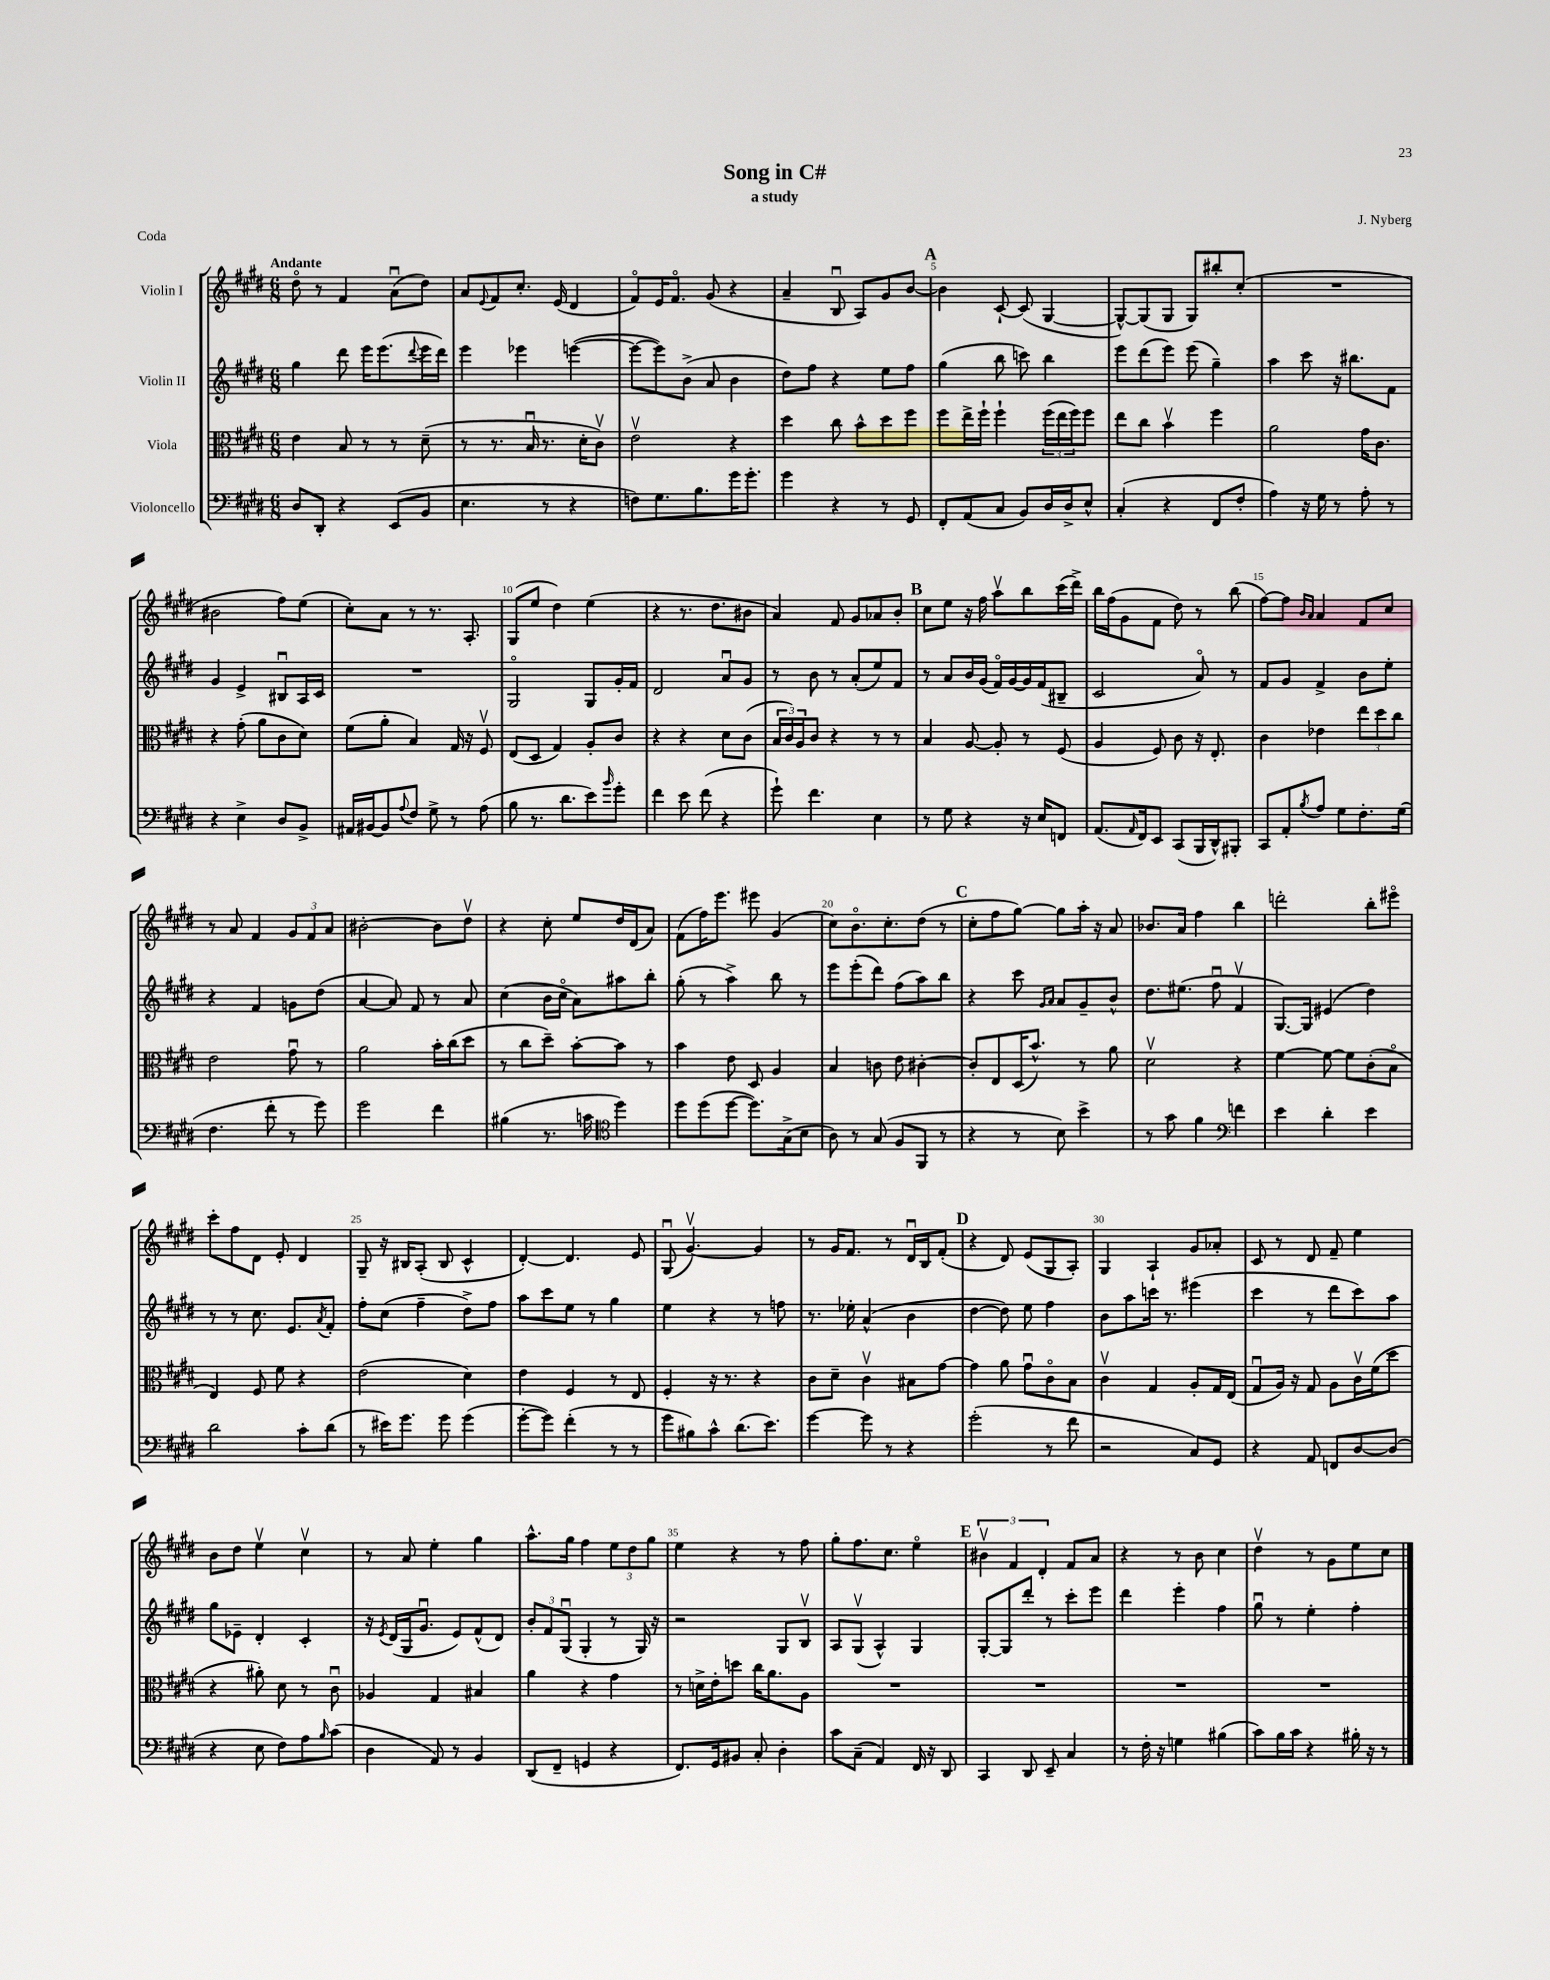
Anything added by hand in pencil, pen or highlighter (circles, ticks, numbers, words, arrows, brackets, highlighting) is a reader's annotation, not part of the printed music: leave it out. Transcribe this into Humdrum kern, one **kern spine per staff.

**kern	**kern	**kern	**kern
*part4	*part3	*part2	*part1
*staff4	*staff3	*staff2	*staff1
*I"Violoncello	*I"Viola	*I"Violin II	*I"Violin I
*clefF4	*clefC3	*clefG2	*clefG2
*k[f#c#g#d#]	*k[f#c#g#d#]	*k[f#c#g#d#]	*k[f#c#g#d#]
*M6/8	*M6/8	*M6/8	*M6/8
=1	=1	=1	=1
!	!	!	!LO:TX:a:B:t=Andante
8D#/L	4e\	4gg#\	8dd#\
8DD#'/J	.	.	8r
4r	8B/	8ddd#\	4f#/
.	8r	16eee\KL	.
.	.	(8.eee\	.
(8EE/L	8r	.	(8au\L
.	.	8qqddd#/	.
8BB/J	(8d#~\	16eee\L	8dd#\J)
.	.	16ddd#\JJ)	.
=2	=2	=2	=2
4.E\	8r	4eee\	8a/L
.	.	.	8qqe/
.	8.r	.	8f#/
.	.	4eee-X\	8.cc#'/J
.	16Bu/	.	.
8r	8.r	.	.
.	.	.	(16e/
4r	.	([4eeen\	4d#/
.	16d#'\KL	.	.
.	8c#v\J)	.	.
=3	=3	=3	=3
8Fn\L)	2ev\	8eee\L_	8f#/L)
8.G#\	.	8eee\])	16e/K
.	.	.	8.f#/J
.	.	(8b^\J	.
8.B\	.	.	.
.	.	8a/	(8g#/
16g#\K	4r	4b\	4r
8.g#'\J	.	.	.
=4	=4	=4	=4
4g#\	4dd#\	8dd#\L)	4a~/
.	.	8ff#\J	.
4r	8cc#\	4r	8Bu/
.	8b^^\L	.	8A/L)
8r	8dd#\	8ee\L	8g#/
8GG#/	8ff#\J	8ff#\J	[8b/J
!!LO:REH:place=s1:t=A
=5	=5	=5	=5
8FF#'/L	8ff#\L	(4gg#\	4b\]
(8AA/	16ee^\L	.	.
.	16ff#`\JJ	.	.
8C#/J	4ff#`\	8bb\	[8c#`/
8BB/L)	.	8cccn\)	(8c#/]
16D#/L	(24ff#\LL	4bb\	[4G#/
.	24ee\	.	.
16D#^/J	.	.	.
.	24ff#\J)	.	.
8E^^/J	8ff#\J	.	.
=6	=6	=6	=6
(4C#'/	8ee\L	8eee\L	8G#^^/L_)
.	8cc#\J	(8ddd#\	(8G#/]
4r	4bv\	8eee\J)	8G#/J
.	.	(8eee\	8G#/L)
8FF#/L	4ff#\	4gg#~\)	8bb#X'/
8F#'/J	.	.	(8cc#'/J
=7	=7	=7	=7
4A\)	2a\	4aa\	2.r
16r	.	8ccc#\	.
16G#\	.	.	.
8r	.	16r	.
.	.	8.bb#X\L	.
8A'\	16g#\KL	.	.
.	8.c#\J	.	.
8r	.	8f#\J	.
!!LO:LB:g=z
=8	=8	=8	=8
4r	4r	4g#/	2b#X\
4E^\	(8g#'\	4e^/	.
.	8a\L	.	.
8D#/L	8c#\	8B#Xu/L	8ff#\L)
8BB^/J	8d#\J)	16A/L	(8ee\J
.	.	16c#/JJ	.
=9	=9	=9	=9
16AA#X/LL	(8f#\L	2.r	8cc#'\L)
[16BB#X/J	.	.	.
8BB#/]	8a'\J	.	8a\J
8qqA/	.	.	.
8F#/J	4B/)	.	8r
8G#^\	.	.	8.r
8r	16G#/	.	.
.	16r	.	8.A'/
(8A\	8F#v/	.	.
=10	=10	=10	=10
8B\	(8E/L	2G#/	(8G#/L
8.r	8D#/J	.	8ee/J
.	4G#/)	.	4dd#\)
8.d#\L	.	.	.
8e\)	8A'/L	8G#/L	(4ee\
16qqb/	.	.	.
8g#'\J	8c#/J	16g#'/L	.
.	.	16f#/JJ	.
=11	=11	=11	=11
4f#\	4r	2d#/	4r
8e\	4r	.	8.r
(8f#\	.	.	.
.	.	.	8.dd#\L
4r	8d#\L	8au/L	.
.	(8c#\J	8g#/J	8b#X\J
=12	=12	=12	=12
8g#`\)	24B/LL	8r	4a/)
.	24c#/)	.	.
.	24A/J	.	.
4.f#\	8c#/J	8b\	.
.	4r	8r	8f#/
.	.	(8a'/L	8g#/L
4E\	8r	8ee/)	8a-X/
.	8r	8f#/J	8b'/J
!!LO:REH:place=s1:t=B
=13	=13	=13	=13
8r	4B/	8r	8cc#\L
8G#\	.	8a/L	8ee\J
4r	[8A/	16b/L	16r
.	.	(16g#/JJ	16ff#\
.	8A'/]	16f#/LL)	8aav\L
.	.	[16g#/	.
16r	8r	16g#/]	8bb\
16E/KL	.	(16f#/J	.
8FFn/J	(8F#/	8B#X~/J	(16ccc#\L
.	.	.	16ddd#^\JJ)
=14	=14	=14	=14
(8.AA/L	4A/	2c#/	16bb\LL
.	.	.	(16ff#\J
.	.	.	8g#\
16qqAA/	.	.	.
16FF#/k)	.	.	.
8EE/J	8F#/)	.	8f#\J
(8CC#/L	8c#\	.	8dd#\)
16BBB/L	16r	8a/)	8r
16DD#^^/J)	8.E'/	.	.
8BBB#X'/J	.	8r	(8bb\
=15	=15	=15	=15
8CC#/L	4c#\	8f#/L	[8ff#\L)
8AA'/	.	8g#/J	8ff#\J]
.	.	.	16qqb/LL
8qB/	.	.	16qqa/JJ
8A/J	4e-X\	4f#^/	4a/
8G#\L	.	.	.
8.F#'\	12ee\L	8b\L	8f#/L
.	12dd#\	.	.
.	.	8ee'\J	8cc#/J
.	12cc#\J	.	.
(16G#\Jk	.	.	.
!!LO:LB:g=z
=16	=16	=16	=16
4.F#\	2e\	4r	8r
.	.	.	8a/
.	.	4f#/	4f#/
8f#'\	.	.	.
8r	8g#u\	8gn\L	12g#/L
.	.	.	12f#/
8g#\)	8r	(8dd#\J	.
.	.	.	12a/J
=17	=17	=17	=17
2g#\	2a\	[4a/	[2b#X'\
.	.	8a/])	.
.	.	8f#/	.
4f#\	16b'\LL	8r	8b#\L]
.	(16cc#\J	.	.
.	8dd#\J	8a/	8dd#v\J
=18	=18	=18	=18
(4B#X\	8r	(4cc#\	4r
.	8cc#\L	.	.
8.r	8dd#~\J)	16b\LL	8cc#'\
.	.	16cc#\JJ	.
.	[8b'\L	8a\L)	8ee/L
16cn\	.	.	.
*clefC4	*	*	*
4dd#\)	8b\J]	8aa#X\	16dd#/L
.	.	.	(16d#/J
.	8r	8bb'\J	8a/J)
=19	=19	=19	=19
8dd#\L	4b\	(8gg#'\	(8f#\L
(8dd#\	.	8r	16ff#\K)
.	.	.	8.eee\J
[8dd#\J	8e\	4aa^\)	.
8.dd#\L])	8D#/	.	8eee#X\
.	4A/	8bb\	(4g#/
(16G#^\k	.	.	.
8B\J	.	8r	.
=20	=20	=20	=20
8A\)	4B/	8eee\L	8cc#\L)
8r	.	(8eee'\	8.b\
(8G#/	8cn\	8ddd#\J)	.
.	.	.	8.cc#'\
8F#/L	8e\	(8ff#\L	.
8FF#/J	[4c#X'\	8aa\)	(8dd#\J
8r	.	8bb\J	8r
!!LO:REH:place=s1:t=C
=21	=21	=21	=21
4r	8c#'/L]	4r	8cc#'\L
.	8E/	.	8ff#\
8r	(16D#/K	8ccc#\	[8gg#\J)
.	8.b^^/J)	.	.
.	.	16qqg#/LL	.
.	.	16qqa/JJ	.
8B\)	.	8a/L	8gg#\L]
4b^\	8r	8g#~/	16aa'\Jk
.	.	.	16r
.	8a\	8b^^/J	8a/
=22	=22	=22	=22
8r	2d#v\	8.dd#\L	8.b-X/L
8g#\	.	.	.
.	.	(8.ee#X\J	16a/Jk
4f#\	.	.	4ff#\
.	.	8ff#u\	.
*clefF4	*	*	*
4fn\	4r	4f#v/	4bb\
=23	=23	=23	=23
4e\	[4f#\	[8.G#/L)	2dddn'\
.	.	16G#/Jk]	.
4d#'\	8f#\_	(4e#X/	.
.	8f#\L]	.	.
4e\	(8c#'\	4dd#\)	8bb'\L
.	8B\J	.	8eee#X\J
!!LO:LB:g=z
=24	=24	=24	=24
2d#\	4E/)	8r	8ccc#'\L
.	.	8r	8ff#\
.	8F#/	8.cc#\	8d#\J
.	8f#\	.	8e'/
.	.	8.e/L	.
8c#'\L	4r	.	4d#/
.	.	8qa/	.
(8d#\J	.	8f#'/J	.
=25	=25	=25	=25
8r	(2e\	8ff#'\L	8G#~/
16e#X\KL)	.	(8cc#\J	16r
8.g#\J	.	.	16B#X/KL
.	.	4ff#~\	(8A'/J
8g#\	.	.	8B#/
(4g#\	4d#\)	8dd#^\L)	4c#^^/
.	.	8ff#\J	.
=26	=26	=26	=26
[8g#'\L	4e\	8aa\L	[4d#'/)
8g#\J])	.	8ccc#\	.
(4f#'\	4F#/	8ee\J	4.d#/]
.	.	8r	.
8r	8r	4gg#\	.
8r	8E/	.	8e/
=27	=27	=27	=27
8g#\L	4F#'/	4ee\	(8G#u/
8B#X\)	.	.	[4.g#v/)
8c#^^\J	16r	4r	.
.	8.r	.	.
(8.d#\L	.	.	.
.	4r	8r	4g#/]
8.e\J)	.	.	.
.	.	8ffn\	.
=28	=28	=28	=28
[4g#\	8c#\L	8.r	8r
.	8d#~\J	.	16g#/KL
.	.	16ee-X'\	8.f#/J
8g#\]	4c#v\	(4a^^/	.
8r	.	.	8r
4r	8B#X\L	4b\	16d#u/LL
.	.	.	16B/J
.	[8g#\J	.	(8f#'/J
!!LO:REH:place=s1:t=D
=29	=29	=29	=29
(2g#'\	4g#\]	[4dd#\	4r
.	8a\	8dd#\])	8d#/)
.	8g#u\L	8ee\	(8e/L
8r	8c#\	4ff#\	8G#/
8f#\	8B\J	.	8A'/J)
=30	=30	=30	=30
2r	4c#v\	8b\L	4G#/
.	.	8aa\	.
.	4G#/	16cccn\Jk	4A`/
.	.	8.r	.
8C#/L)	8A'/L	(4eee#X\	8g#/L
8GG#/J	16G#/L	.	8a-X'/J
.	(16E/JJ	.	.
=31	=31	=31	=31
4r	8G#u/L	4ccc#\	8c#/
.	16A/Jk)	.	8r
.	16r	.	.
8AA/	8G#/	8r	8d#/
8FFn/L	8A\L	8ddd#\L	8f#~/
[8D#/	16c#v\L	8ccc#\)	4ee\
.	(16f#\J	.	.
(8D#/J]	8dd#\J	8aa\J	.
!!LO:LB:g=z
=32	=32	=32	=32
4r	4r	8gg#\L	8b\L
.	.	8e-X~\J	8dd#\J
8E\	8a#X'\)	4d#'/	4eev\
8F#\L)	8d#\	.	.
8A\	8r	4c#'/	4cc#v\
16qqB/	.	.	.
(8c#\J	8c#u\	.	.
=33	=33	=33	=33
4D#\	4A-X/	16r	8r
.	.	8qe/	.
.	.	(16d#/LL	.
.	.	16G#/J	8a/
.	.	8.g#u/J	.
8AA/)	4G#/	.	4ee'\
8r	.	8e/L)	.
4BB/	4B#X/	(8f#^^/	4gg#\
.	.	8d#/J)	.
=34	=34	=34	=34
(8DD#/L	4a\	12b'/L	8.aa^^\L
.	.	12f#/	.
8FF#~/J	.	.	.
.	.	(12G#u/J	.
.	.	.	16gg#\Jk
4GGn/	4r	4G#'/	4ff#\
4r	4g#\	8r	12ee\L
.	.	.	12dd#\
.	.	16G#/)	.
.	.	.	12gg#\J
.	.	16r	.
=35	=35	=35	=35
8.FF#/L)	8r	2r	4ee\
.	16dn^\LL	.	.
16GG#/k	16e'\J	.	.
8BB#X/J	8ddn\J	.	4r
8C#'/	16cc#\KL	.	.
.	8.a\	.	.
4D#'\	.	8G#/L	8r
.	8A\J	8Bv/J	8ff#\
=36	=36	=36	=36
8c#\L	2.r	8A/L	8gg#'\L
(8C#~\J	.	(8G#v/J	8.ff#\
4AA/)	.	4A^^/)	.
.	.	.	8.cc#\J
16FF#/	.	4G#/	4ee\
16r	.	.	.
8DD#/	.	.	.
!!LO:REH:place=s1:t=E
=37	=37	=37	=37
4CC#/	2.r	[8G#'/L	6b#Xv\
.	.	8G#/]	.
.	.	.	6f#/
8DD#/	.	8ddd#'/J	.
.	.	.	6d#'/
8EE~/	.	8r	.
4C#/	.	8ccc#'\L	8f#/L
.	.	8eee\J	8a/J
=38	=38	=38	=38
8r	2.r	4ddd#\	4r
16F#'\	.	.	.
16r	.	.	.
4Gn\	.	4eee'\	8r
.	.	.	8b\
(4B#X\	.	4ff#\	4cc#\
=39	=39	=39	=39
8c#\L)	2.r	8gg#u\	4dd#v\
16B\L	.	8r	.
16c#\JJ	.	.	.
4r	.	4ee'\	8r
.	.	.	8g#\L
16B#X'\	.	4ff#'\	8ee\
16r	.	.	.
8r	.	.	8cc#\J
==	==	==	==
*-	*-	*-	*-
